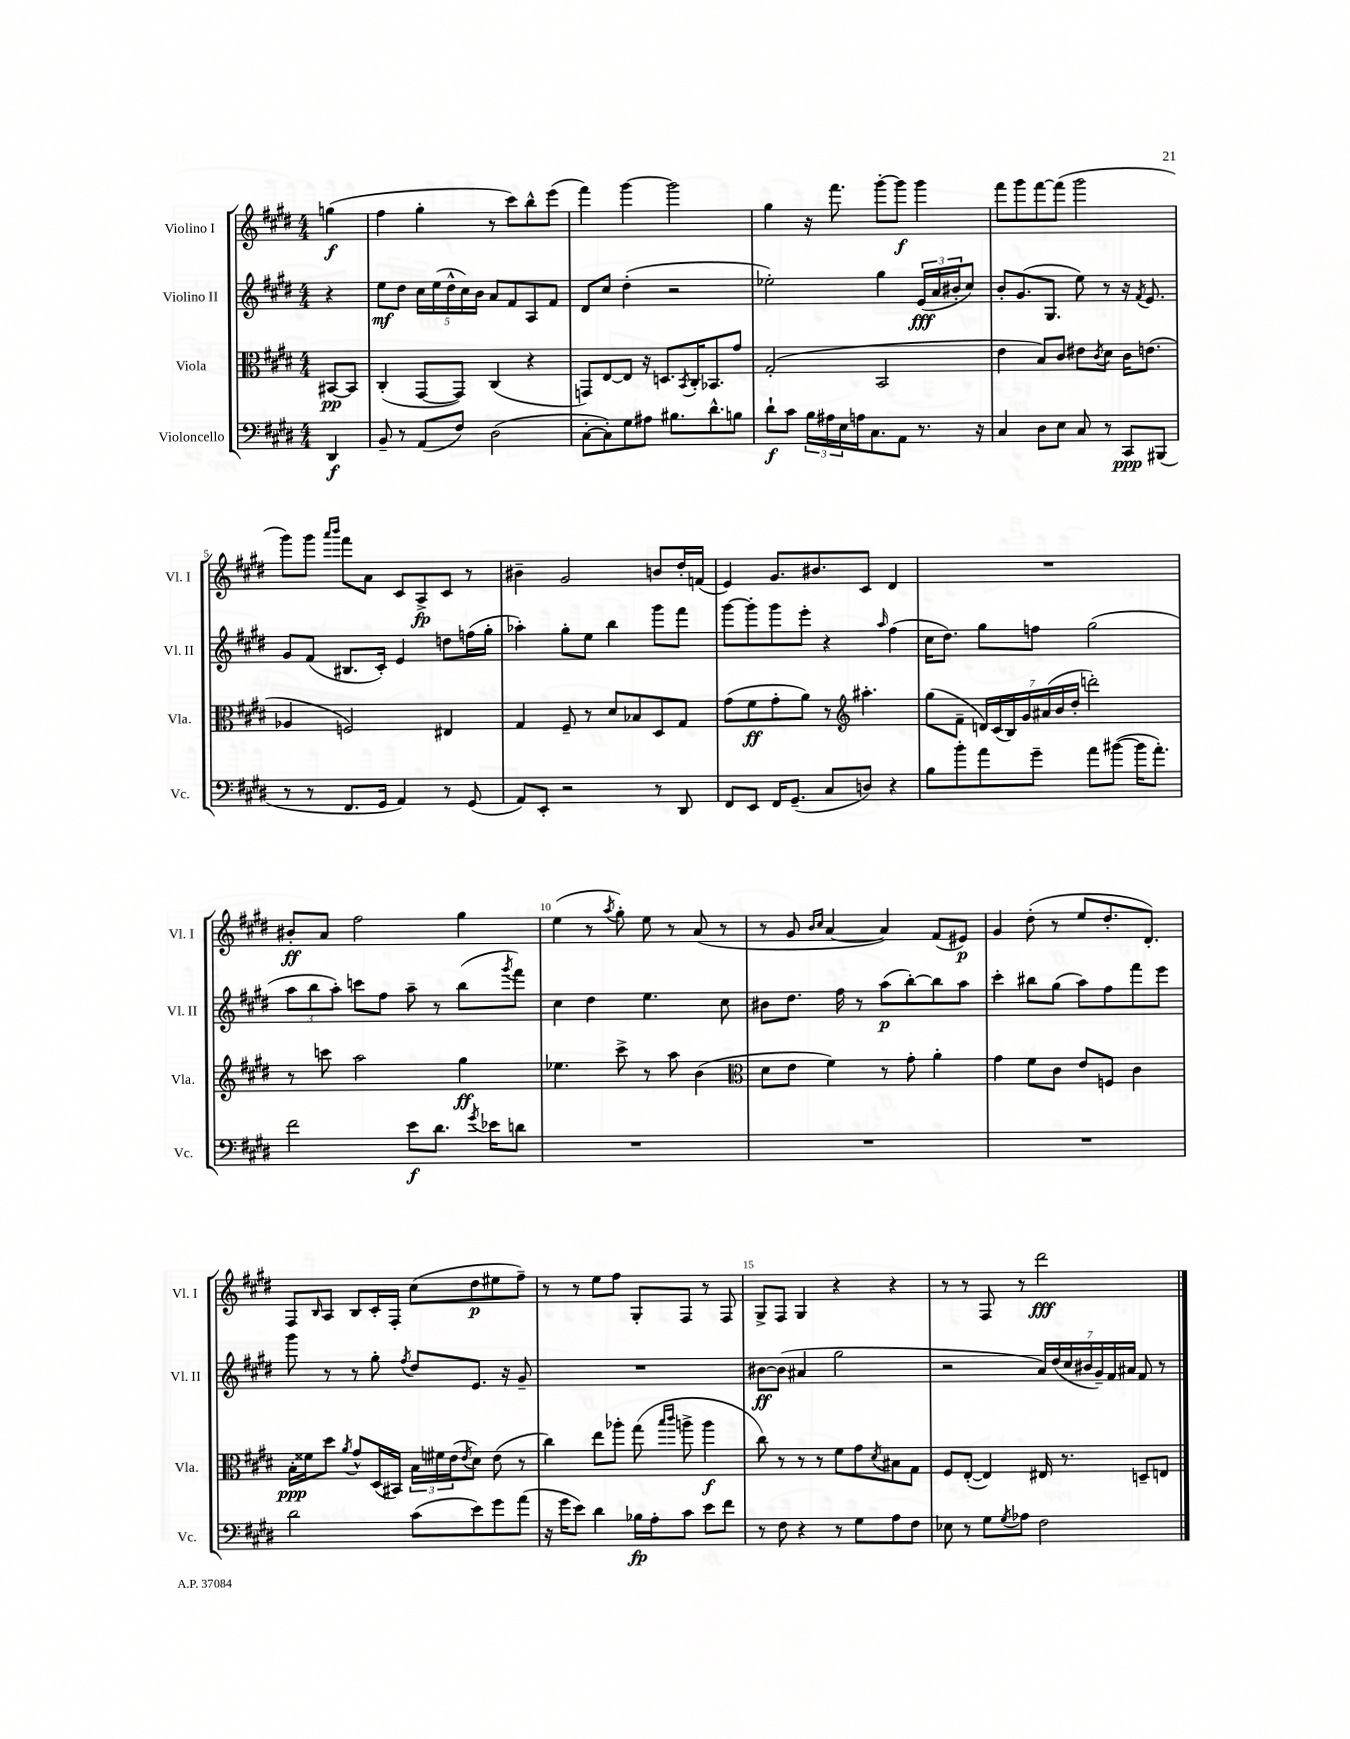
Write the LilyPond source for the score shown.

<<
\new StaffGroup <<
\new Staff = "s0" \with { instrumentName = "Violino I" shortInstrumentName = "Vl. I" } {
    \clef treble \key e \major \numericTimeSignature \time 4/4 \partial 4
    g''4\f( |
    fis''4 gis''4-. r8 cis'''8) b''8-^ e'''8( |
    fis'''4) gis'''4~ gis'''2 |
    gis''4 r16 fis'''8. gis'''8~-. gis'''8\f gis'''4 |
    fis'''8 gis'''8 fis'''8~ fis'''8( gis'''2 |
    gis'''8) gis'''8 \grace { a'''16 b'''16 } fis'''8 a'8 cis'8 a8->\fp cis'8 r8 |
    bis'4-- gis'2 b'8 dis''16-. f'16( |
    e'4) gis'8. bis'8. cis'8 dis'4 |
    R1 |
    bis'8-.\ff a'8 fis''2 gis''4 |
    e''4( r8 \acciaccatura { a''8 } gis''8-.) e''8 r8 a'8( r8 |
    r8 gis'8 \grace { b'16 cis''16 } a'4~ a'4) fis'8( eis'8\p) |
    gis'4 dis''8-.( r8 e''8 dis''8.-. dis'8.-.) |
    fis8 \grace { b16 } a8 b8 cis'16-. fis16-. cis''8( dis''8\p eis''8 fis''8--) |
    r8 r8 e''8 fis''8 gis8-. fis8 r8 fis8 |
    gis8-> fis8 gis4 r4 r4 |
    r8 r8 fis8 r8 dis'''2\fff \bar "|." |
}
\new Staff = "s1" \with { instrumentName = "Violino II" shortInstrumentName = "Vl. II" } {
    \clef treble \key e \major \numericTimeSignature \time 4/4 \partial 4
    r4 |
    e''8\mf dis''8 \tuplet 5/4 { cis''16 e''16( dis''16-^ cis''16) b'16 } a'8 fis'8 a8 fis'8 |
    dis'8 cis''8 dis''4-.( r2 |
    ees''2-.) gis''4 \tuplet 3/2 { e'16\fff( a'16 bis'16-. } cis''8) |
    b'8-. gis'8.( gis8. e''8) r8 r16 \acciaccatura { fis'8 } e'8. |
    gis'8 fis'8( bis8. cis'16-.) e'4 d''8 f''16( gis''16-. |
    aes''4-.) gis''8-. e''8 b''4 gis'''8 fis'''8 |
    gis'''8~ gis'''8-. gis'''8 e'''8-. r4 \grace { a''16 } fis''4( |
    cis''16 dis''8.) gis''8 f''8 gis''2( |
    \tuplet 3/2 { a''8 b''8 a''8-.) } c'''8 fis''8 a''8-- r8 b''8( \acciaccatura { gis'''8 } fis'''8) |
    cis''4 dis''4 e''4. cis''8 |
    bis'8 dis''8. fis''16 r8 a''8\p( b''8~-.) b''8 a''8 |
    cis'''4-. bis''8 gis''8( a''8) fis''8 fis'''8 e'''8 |
    gis'''8 r8 r8 gis''8-. \acciaccatura { fis''8 } dis''8 e'8. r16 gis'8-- |
    R1 |
    bis'8~\ff bis'8( ais'4 gis''2 |
    r2 \tuplet 7/4 { a'16) dis''16( cis''16 bis'16 gis'16--) fis'16 ais'16 } fis'8 r8 \bar "|." |
}
\new Staff = "s2" \with { instrumentName = "Viola" shortInstrumentName = "Vla." } {
    \clef alto \key e \major \numericTimeSignature \time 4/4 \partial 4
    bis,8~\pp bis,8 |
    cis4-.( gis,8~ gis,8) cis4( r4 |
    g,8) e8~ e8 r16 d8. \acciaccatura { b,8 } cis16-. bes,8. gis'8 |
    gis2-.( b,2 |
    e'4 b8) cis'8 eis'8 \acciaccatura { cis'8 } dis'8 cis'16 e'8.( |
    aes4 f2) eis4 |
    gis4 fis8-- r8 dis'8 bes8 dis8 gis8 |
    gis'8( fis'8\ff gis'8-. a'8) r8 \clef treble ais''4.-. |
    gis''8( fis'8-- \tuplet 7/4 { d'16) cis'16( b16) gis'16 ais'16( b'16 dis''16-. } d'''2-.) |
    r8 c'''8 a''2 gis''4\ff |
    ees''4. cis'''8-> r8 a''8 b'4( |
    \clef alto dis'8 e'8 fis'4) r8 gis'8-. a'4-. |
    gis'4 fis'8 cis'8 e'8 f8 cis'4 |
    b16-.\ppp fisis'16 dis''8 \acciaccatura { a'8 } gis'8-^ dis16( bis,16) \tuplet 3/2 { b16 fis'16 e'16( } \acciaccatura { e'8 } dis'8) e'8( r8 |
    cis''4) e''8 aes''8-. gis''8( \grace { b''16 cis'''16 } a''8-> a''4\f |
    cis''8) r8 r8 r8 fis'8 gis'8 \acciaccatura { dis'8 } bis8 gis8 |
    fis8 e8~-.( e4) eis16 r8. d8-- e8 \bar "|." |
}
\new Staff = "s3" \with { instrumentName = "Violoncello" shortInstrumentName = "Vc." } {
    \clef bass \key e \major \numericTimeSignature \time 4/4 \partial 4
    dis,4\f |
    b,8-- r8 a,8( fis8) dis2( |
    cis8~-. cis8-.) gis8 ais8 bis8. dis'8.-^ b8 |
    dis'8-!\f cis'8 \tuplet 3/2 { b16 ais16 e16 } a16 cis8. a,8 r8. r16 |
    cis4 dis8 e8 cis8 r8 cis,8\ppp bis,,8( |
    r8 r8 fis,8. gis,16 a,4) r8 gis,8( |
    a,8) e,8-. r2 r8 dis,8 |
    fis,8 e,8 fis,16 gis,8.--( cis8 d8) r4 |
    b8 b'8-. a'8 gis'8-- a'8 bis'8~( bis'16 a'8.-.) |
    fis'2 e'8\f dis'8. \acciaccatura { gis'8 } ees'16 d'8 |
    R1 |
    R1 |
    R1 |
    dis'2 cis'8( e'8) gis'8 a'8( |
    r16 gis'16 e'8) dis'4 bes16\fp a16-. cis'8 e'8 fis'8 |
    r8 fis8 r4 r8 gis8 a8 fis8 |
    ees8 r8 gis8 \acciaccatura { gis8 } aes8 fis2 \bar "|." |
}
>>
>>
\layout { \context { \Score \override BarNumber.break-visibility = ##(#f #t #t) barNumberVisibility = #(every-nth-bar-number-visible 5) } }
